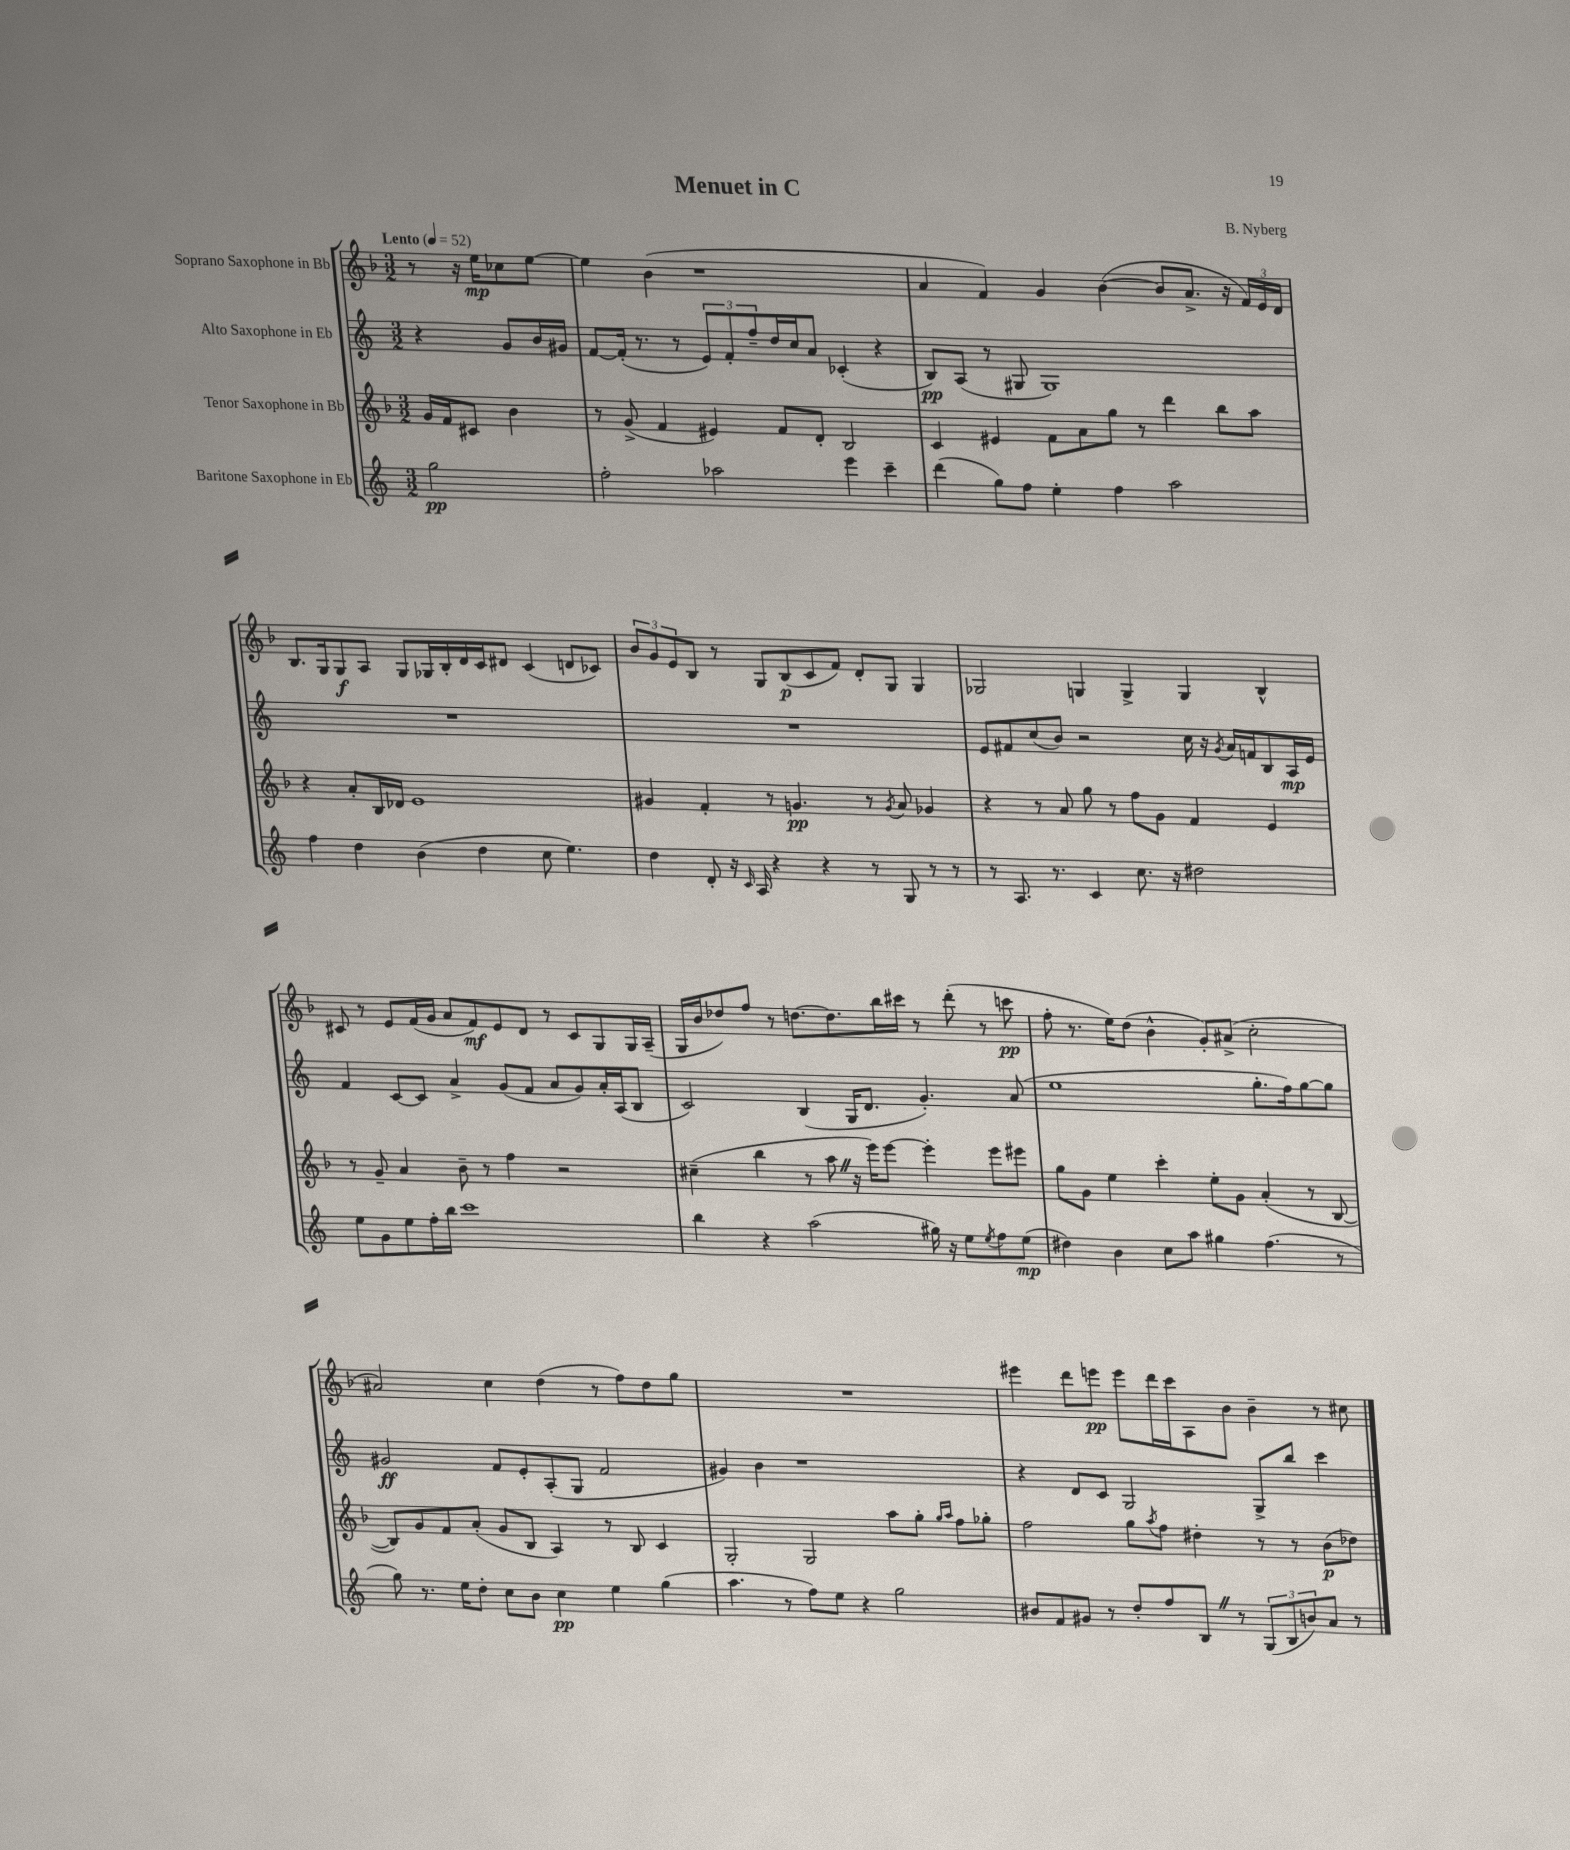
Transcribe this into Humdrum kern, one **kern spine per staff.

**kern	**kern	**kern	**kern
*staff4	*staff3	*staff2	*staff1
*clefG2	*clefG2	*clefG2	*clefG2
*k[]	*k[b-]	*k[]	*k[b-]
*M3/2	*M3/2	*M3/2	*M3/2
*MM52	*MM52	*MM52	*MM52
2gg	16g	4r	8r
.	16f	.	.
.	8c#	.	16r
.	.	.	16ee
.	4b-	8g	8cc-
.	.	16b	[8ee
.	.	16g#	.
=	=	=	=
2ff'	8r	[8f	4ee]
.	(8g^	(16f']	.
.	.	8.r	.
.	4f	.	(4b-
.	.	8r	.
2aa-	4e#)	12e)	1r
.	.	12f'	.
.	.	12ff~	.
.	8f	16dd	.
.	.	16cc	.
.	8d'	8a	.
4eee	2B-	(4c-'	.
4ccc~	.	4r	.
=	=	=	=
(4ddd	4c	8B)	4a
.	.	(8A	.
8gg)	4e#	8r	4f)
8ff	.	8G#	.
4ee'	8f	1G#)	4g
.	8a	.	.
4ff	8gg	.	([4b-
.	8r	.	.
2aa	4ddd	.	8b-]
.	.	.	8.a^
.	8bb-	.	.
.	.	.	16r
.	8aa	.	24f)
.	.	.	24e
.	.	.	24d
=	=	=	=
4ff	4r	1.r	8.B-
.	.	.	16G
4dd	8a'	.	8G
.	16B-	.	8A
.	16d-	.	.
(4b	1e	.	8G
.	.	.	16G-
.	.	.	16B-'
4dd	.	.	16d
.	.	.	16c
.	.	.	8d#
8cc	.	.	(4c
4.ee)	.	.	.
.	.	.	8d
.	.	.	8c-)
=	=	=	=
4dd	4g#	1.r	12b-
.	.	.	12g
.	.	.	12e
8d'	4f'	.	8B-
16r	.	.	8r
16qqc	.	.	.
16A	.	.	.
4r	8r	.	8G
.	4.g	.	(8B-
4r	.	.	8c
.	.	.	8f)
8r	8r	.	8d'
.	8qg	.	.
8G	8a	.	8G
8r	4g-	.	4G
8r	.	.	.
=	=	=	=
8r	4r	8e	2G-
8.A	.	8f#	.
.	8r	(8cc	.
8.r	.	.	.
.	8a	8b)	.
4c	8gg	2r	4G
.	8r	.	.
8.cc	8ff	.	4G^
.	8g	.	.
16r	.	.	.
2dd#	4f	16cc	4G
.	.	16r	.
.	.	8qg	.
.	.	16a	.
.	.	16f	.
.	4e	8B	4B-^^
.	.	16A	.
.	.	16e	.
=	=	=	=
8ee	8r	4f	8c#
8g	8g~	.	8r
8ee	4a	[8c	8e
16ff'	.	8c]	(16f
16bb	.	.	16g
1ccc	8b-~	4a^	8a
.	8r	.	8f)
.	4ff	(8g	8e
.	.	8f	8d
.	2r	8a	8r
.	.	8g)	8c#
.	.	16a'	8G
.	.	(16A	.
.	.	8B	16G
.	.	.	(16A~
=	=	=	=
4bb	(4cc#~	2c)	16G
.	.	.	16b-
.	.	.	8dd-)
4r	4bb-	.	8ff
.	.	.	8r
(2aa	8r	(4B	[8.dd
.	8aa	.	.
.	.	.	8.dd]
.	16r	16G	.
.	16eee)	8.d	.
.	[8eee	.	16bb-
.	.	.	16ccc#
16gg#)	4eee']	4.g')	8r
16r	.	.	.
8ee	.	.	(8ddd'
8qee	.	.	.
8ff	8eee	.	8r
(8ee	8eee#	(8a	8ccc
=	=	=	=
4dd#)	8gg	1ee	8ff'
.	8g	.	8.r
4b	4ee	.	.
.	.	.	16ee)
.	.	.	(8dd
8cc	4ccc'	.	4b-^^
8aa	.	.	.
4gg#	8ee'	.	8g')
.	8g	.	(8a#^
(4.ff	(4a'	8.gg'	2cc'
.	.	16ff)	.
.	8r	[8gg	.
8r	[8B-	8gg]	.
=	=	=	=
8gg)	8B-])	2g#	2a#)
8.r	8g	.	.
.	8f	.	.
16ee	.	.	.
8dd'	(8a'	.	.
8cc	8g	8f	4cc
8b	8B-	8e'	.
4cc	4A)	(8A'	(4dd
.	.	8G	.
4ee	8r	2f	8r
.	8B-	.	8ff)
(4gg	4c	.	8dd
.	.	.	8gg
=	=	=	=
4.aa	2G'	4g#)	1.r
.	.	4b	.
8r	.	.	.
8ff)	2G	1r	.
8ee	.	.	.
4r	.	.	.
2gg	8aa	.	.
.	8gg'	.	.
.	16qqgg	.	.
.	16qqaa	.	.
.	8ff	.	.
.	8gg-'	.	.
=	=	=	=
8b#	2ff	4r	4eee#
8f	.	.	.
8g#	.	8d	8ddd
8r	.	8c	8eee
8dd'	8gg	2G	8eee
.	8qaa	.	.
8ff	8ff	.	16ddd
.	.	.	16ccc
8B	4dd#'	.	8A
8r	.	.	8b-
(12G	8r	8G^	4b-~
12B	.	.	.
.	8r	8bb	.
12b)	.	.	.
8a	(8b-	4ccc	8r
8r	8dd-)	.	8cc#
==	==	==	==
*-	*-	*-	*-
